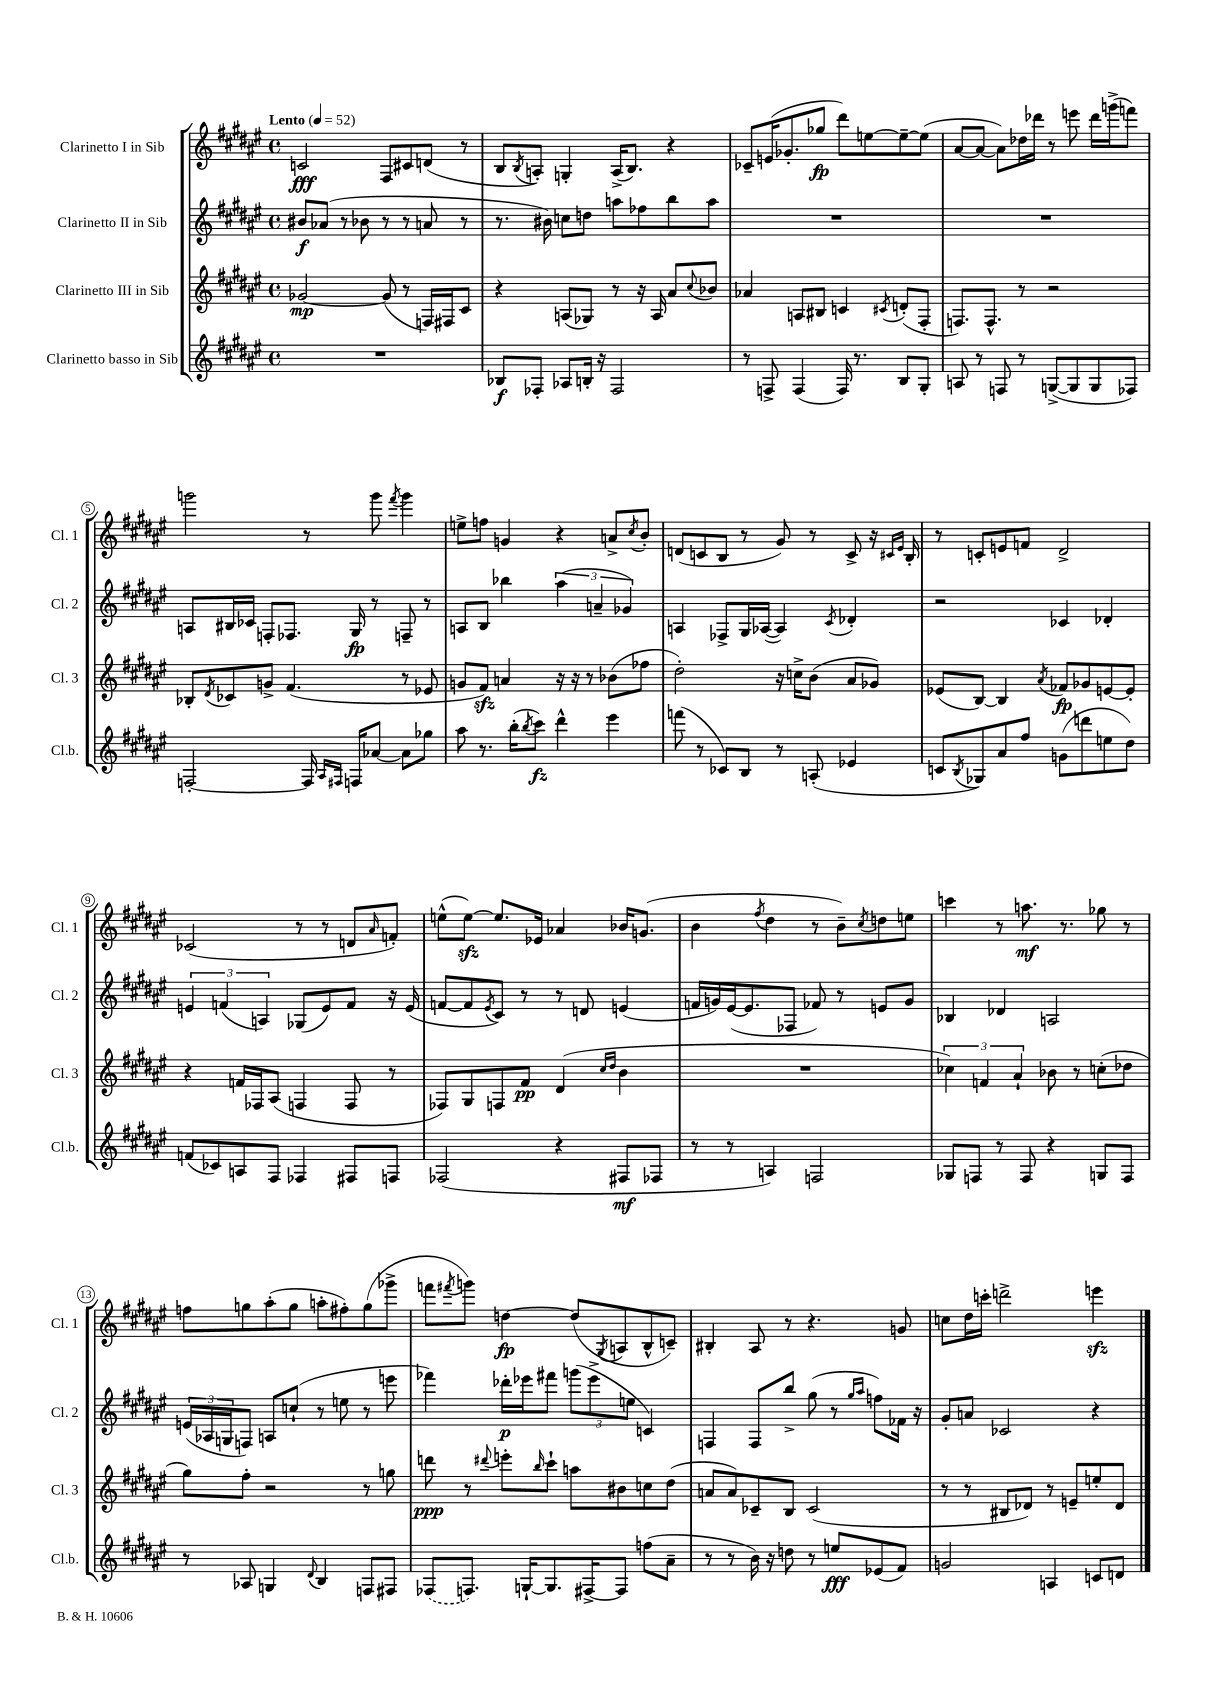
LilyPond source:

<<
\new StaffGroup <<
\new Staff = "s0" \with { instrumentName = "Clarinetto I in Sib" shortInstrumentName = "Cl. 1" } {
    \clef treble \key fis \major \defaultTimeSignature \time 4/4 \tempo "Lento" 4 = 52
    c'2\fff fis8 cis'8 d'8( r8 |
    b8 \acciaccatura { b8 } a8-.) g4-. a16->( b8.) r4 |
    ces'8-- e'16( ges'8.-. ges''8\fp dis'''8) e''8~ e''8~-- e''8( |
    ais'8~ ais'8~ ais'8) des''16 des'''16 r8 e'''8 des'''16 g'''16->( f'''8) |
    g'''2 r8 g'''8 \acciaccatura { fis'''8 } g'''4 |
    e''8-> f''8 g'4 r4 a'8-> \acciaccatura { cis''8 } b'8-. |
    d'8( c'8 b8 r8 gis'8) r8 c'8-> r16 \grace { cis'16 eis'16 } b16-. |
    r8 c'8-. e'8 f'8 dis'2-> |
    ces'2( r8 r8 d'8 \grace { ais'16 } f'8-.) |
    e''8-^( e''8~\sfz) e''8. ees'16 aes'4 bes'16 g'8.( |
    b'4 \acciaccatura { fis''8 } dis''4 r8 b'8--) \acciaccatura { cis''8 } d''8 e''8 |
    c'''4 r8 a''8.\mf r8. ges''8 r8 |
    f''8 g''8 ais''8-.( g''8 a''8-. fis''8-.) g''8( ges'''8-> |
    f'''8 \acciaccatura { fis'''8 } g'''8) d''4~\fp d''8( \acciaccatura { gis8 } a8 b8-^ c'8--) |
    bis4-. ais8 r8 r4. g'8 |
    c''8 dis''16 c'''16-. d'''2-> e'''4\sfz \bar "|." |
}
\new Staff = "s1" \with { instrumentName = "Clarinetto II in Sib" shortInstrumentName = "Cl. 2" } {
    \clef treble \key fis \major \defaultTimeSignature \time 4/4
    bis'8\f aes'8( r8 bes'8 r8 r8 a'8 r8 |
    r8. bis'16) c''8 d''8 a''8 fes''8 b''8 a''8 |
    R1 |
    R1 |
    a8 bis16 ces'16 f8-. fes8. gis16\fp r8 f8-- r8 |
    a8 b8 bes''4 \tuplet 3/2 { ais''4( a'4-- ges'4) } |
    a4 fes8-> gis16 aes16~( aes4) \acciaccatura { cis'8 } des'4-. |
    r2 ces'4 des'4-. |
    \tuplet 3/2 { e'4 f'4( a4) } ges8( e'8) f'8 r16 e'16( |
    f'8~ f'8 \acciaccatura { eis'8 } cis'8) r8 r8 d'8 e'4( |
    f'16 g'16) eis'16~( eis'8. fes8 fes'8) r8 e'8 g'8 |
    bes4 des'4 a2 |
    \tuplet 3/2 { e'16( aes16 g16 } f8) a8 c''8-!( r8 e''8 r8 e'''8 |
    fes'''4) des'''16-.\p ees'''16 fis'''8 \tuplet 3/2 { g'''8( ees'''8-> e''8 } c'4) |
    f4 f8 b''8-> gis''8( r8 \grace { gis''16 ais''16 } f''8) fes'16 r16 |
    gis'8-. a'8 ces'2 r4 \bar "|." |
}
\new Staff = "s2" \with { instrumentName = "Clarinetto III in Sib" shortInstrumentName = "Cl. 3" } {
    \clef treble \key fis \major \defaultTimeSignature \time 4/4
    ges'2~\mp ges'8( r8 f16) fis16 cis'8 |
    r4 a8( ges8) r8 r16 a16 ais'8 \appoggiatura { cis''8 } bes'8 |
    aes'4 a8 bis8 c'4 \acciaccatura { cis'8 } d'8-.( fis8-. |
    f8.) f8.-^ r8 r2 |
    bes8-. \acciaccatura { dis'8 } ces'8 g'8-> fis'4.( r8 ees'8 |
    g'8 fis'8\sfz) a'4 r16 r16 r8 bes'8( fes''8 |
    dis''2-.) r16 c''16-> b'8( ais'8 ges'8) |
    ees'8( b8~) b4 \acciaccatura { ais'8 } fes'8\fp ges'8 e'8~ e'8-. |
    r4 f'16 fes16 ais8( f4 f8 r8 |
    fes8) gis8 f8 fis'8\pp dis'4( \grace { cis''16 dis''16 } b'4 |
    R1 |
    \tuplet 3/2 { ces''4) f'4 ais'4-! } bes'8 r8 c''8-.( des''8 |
    gis''8) fis''8-. r2 r8 g''8 |
    d'''8\ppp r8 \appoggiatura { dis'''8 } e'''8-. \grace { b''16 } cis'''8-! a''8 bis'8 c''8 dis''8( |
    a'8 a'8) ces'8-- b8 ces'2( |
    r8 r8 bis8 des'8) r8 e'8-- e''8-. des'8 \bar "|." |
}
\new Staff = "s3" \with { instrumentName = "Clarinetto basso in Sib" shortInstrumentName = "Cl.b." } {
    \clef treble \key fis \major \defaultTimeSignature \time 4/4
    R1 |
    bes8\f fes8-. aes8 b16-. r16 fes2 |
    r8 f8-> f4( f16) r8. b8 gis8-. |
    a8 r8 f8 r8 g8~->( g8 g8 fes8) |
    f2~-. f16 \grace { ais16 fis16 } f16 aes'8~ aes'8 ges''8 |
    ais''8 r8. b''16-.( \acciaccatura { b''8 } cis'''8\fz) dis'''4-^ eis'''4 |
    f'''8( r8 ces'8) b8 r8 a8-.( ees'4 |
    c'8 \acciaccatura { b8 } ges8) ais'8 fis''8 g'8( d'''8 e''8 dis''8) |
    f'8( ces'8) a8 fis8 fes4 fis8 f8 |
    fes2( r4 fis8\mf fes8 |
    r8 r8 a4) f2 |
    ges8 f8 r8 f8 r4 g8 f8 |
    r8 aes8 g4 \appoggiatura { dis'8 } b4 f8 fis8 |
    \once \slurDashed fes8( f8.) g16~-! g8. fis16~-> fis8 f''8( ais'8-- |
    r8 r8 b'16) r16 d''8 r8 e''8\fff ees'8( fis'8) |
    g'2 a4 c'8 d'8 \bar "|." |
}
>>
>>
\layout { \context { \Score \override BarNumber.stencil = #(make-stencil-circler 0.1 0.3 ly:text-interface::print) } }
